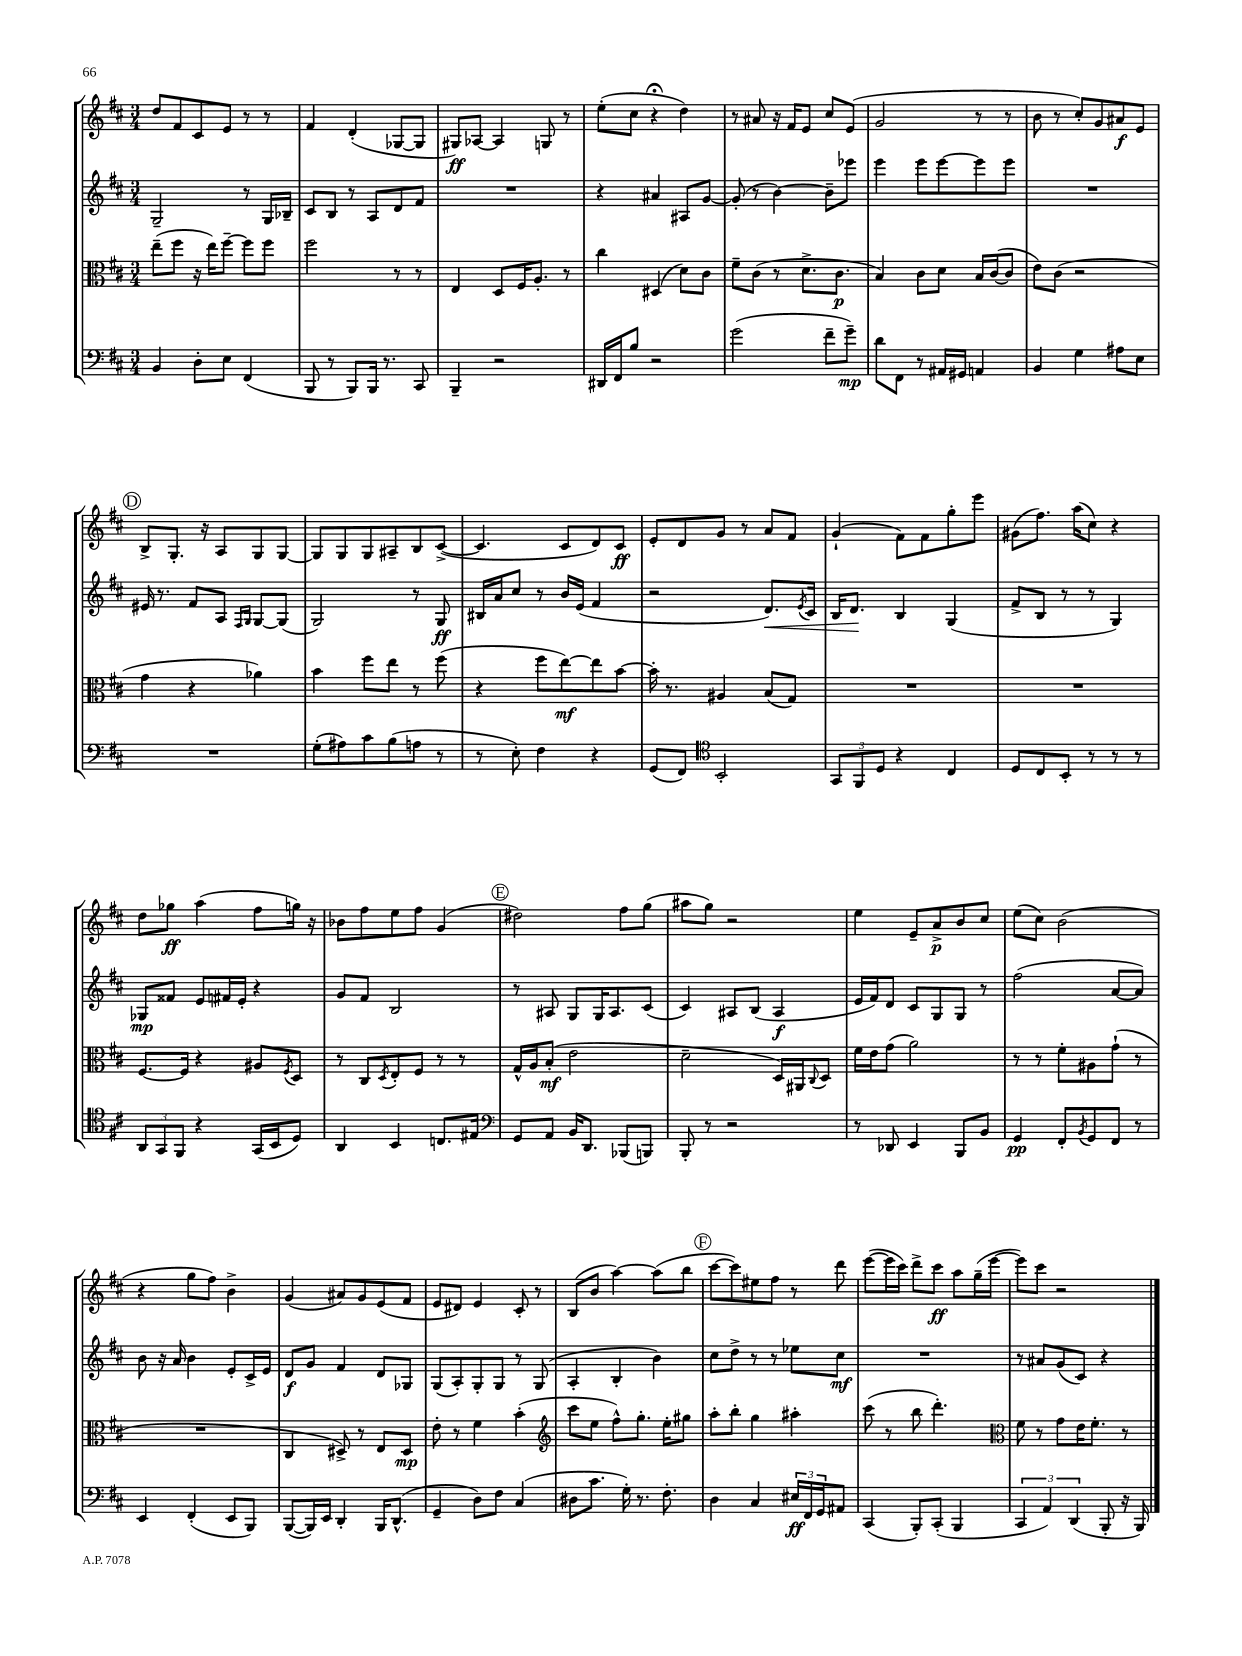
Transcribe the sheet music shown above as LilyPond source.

<<
\new StaffGroup <<
\new Staff = "s0" {
    \clef treble \key d \major \numericTimeSignature \time 3/4
    d''8 fis'8 cis'8 e'8 r8 r8 |
    fis'4 d'4-.( ges8~ ges8 |
    gis8\ff) aes8~ aes4 g8 r8 |
    e''8-.( cis''8 r4\fermata d''4) |
    r8 ais'8 r16 fis'16 e'8 cis''8 e'8( |
    g'2 r8 r8 |
    b'8 r8 cis''8-.) g'8 ais'8\f e'8 |
    \mark \markup { \circle "D" } b8-> g8.-. r16 a8 g8 g8~ |
    g8 g8 g8 ais8-- b8 cis'8~->( |
    cis'4. cis'8 d'8) cis'8\ff |
    e'8-. d'8 g'8 r8 a'8 fis'8 |
    g'4-!( fis'8) fis'8 g''8-. e'''8 |
    gis'8( fis''8.) a''16( cis''8) r4 |
    d''8 ges''8\ff a''4( fis''8 g''16) r16 |
    bes'8 fis''8 e''8 fis''8 g'4( |
    \mark \markup { \circle "E" } dis''2) fis''8 g''8( |
    ais''8 g''8) r2 |
    e''4 e'8-- a'8->\p b'8 cis''8 |
    e''8( cis''8) b'2( |
    r4 g''8 fis''8) b'4-> |
    g'4( ais'8) g'8 e'8( fis'8 |
    e'8 dis'8) e'4 cis'8-. r8 |
    b8( b'8 a''4~) a''8( b''8 |
    \mark \markup { \circle "F" } cis'''8~ cis'''8) eis''8 fis''8 r8 d'''8 |
    e'''8~( e'''16 cis'''16) d'''8-> cis'''8\ff a''8 g''16--( e'''16~ |
    e'''8) cis'''8 r2 \bar "|." |
}
\new Staff = "s1" {
    \clef treble \key d \major \numericTimeSignature \time 3/4
    g2-- r8 g16 bes16-- |
    cis'8 b8 r8 a8 d'8 fis'8 |
    R2. |
    r4 ais'4 ais8 g'8~ |
    g'8-.( r8 b'4~) b'8-- ees'''8 |
    e'''4 e'''8 e'''8~ e'''8 e'''8 |
    R2. |
    \mark \markup { \circle "D" } eis'16 r8. fis'8 a8 \grace { fis16 g16 } g8~ g8( |
    g2) r8 g8\ff |
    bis16 a'16 cis''8 r8 b'16 e'16( fis'4 |
    r2 d'8.\<) \acciaccatura { e'8 } cis'16 |
    b16 d'8.\! b4 g4( |
    fis'8-> b8 r8 r8 g4) |
    ges8\mp fisis'8 e'8 fis'16 e'16-. r4 |
    g'8 fis'8 b2 |
    \mark \markup { \circle "E" } r8 ais8 g8 g16 ais8. cis'8( |
    cis'4) ais8 b8( ais4\f |
    e'16 fis'16) d'8 cis'8 g8 g8 r8 |
    fis''2( a'8~ a'8) |
    b'8 r16 a'16 b'4 e'8-. cis'16-> e'16 |
    d'8\f g'8 fis'4 d'8 ges8 |
    g8( a8-.) g8-. g8 r8 g8( |
    a4-. b4-. b'4) |
    \mark \markup { \circle "F" } cis''8 d''8-> r8 r8 ees''8 cis''8\mf |
    R2. |
    r8 ais'8 g'8( cis'8) r4 \bar "|." |
}
\new Staff = "s2" {
    \clef alto \key d \major \numericTimeSignature \time 3/4
    e''8--( fis''8 r16 e''16) fis''8~-- fis''8 fis''8 |
    fis''2 r8 r8 |
    e4 d8 fis16 a8.-. r8 |
    cis''4 dis4( d'8) cis'8 |
    fis'8-- cis'8( r8 d'8.-> cis'8.\p |
    b4) cis'8 d'8 b16 cis'16~( cis'8 |
    e'8) cis'8( r2 |
    \mark \markup { \circle "D" } g'4 r4 aes'4) |
    b'4 fis''8 e''8 r8 fis''8( |
    r4 fis''8 e''8~\mf) e''8 b'8~ |
    b'16-. r8. ais4 b8( g8) |
    R2. |
    R2. |
    fis8.~ fis16 r4 ais8 \acciaccatura { fis8 } d8 |
    r8 cis8 \acciaccatura { d8 } e8-. fis8 r8 r8 |
    \mark \markup { \circle "E" } g16-^ a16 b8-.\mf( e'2 |
    d'2-- d16) ais,16 \appoggiatura { cis8 } d8 |
    fis'16 e'16 g'8( a'2) |
    r8 r8 fis'8-. ais8 g'8-!( r8 |
    R2. |
    cis4 dis8->) r8 e8 dis8\mp |
    e'8-. r8 fis'4 b'4-.( |
    \clef treble cis'''8 e''8 fis''8-^) g''8.-. e''16-. gis''8 |
    \mark \markup { \circle "F" } a''8-. b''8-. g''4 ais''4-. |
    cis'''8( r8 b''8 d'''4.-.) |
    \clef alto fis'8 r8 g'8 e'16 fis'8.-. r8 \bar "|." |
}
\new Staff = "s3" {
    \clef bass \key d \major \numericTimeSignature \time 3/4
    b,4 d8-. e8 fis,4( |
    b,,8 r8 b,,8) b,,16 r8. cis,8 |
    b,,4-- r2 |
    dis,16 fis,16 b8 r2 |
    g'2( fis'8-- g'8--\mp) |
    d'8 fis,8 r8 ais,16 gis,16 a,4 |
    b,4 g4 ais8 e8 |
    \mark \markup { \circle "D" } R2. |
    g8-.( ais8) cis'8 b8( a8 r8 |
    r8 e8-.) fis4 r4 |
    g,8( fis,8) \clef tenor b,2-. |
    \tuplet 3/2 { g,8 fis,8 d8 } r4 cis4 |
    d8 cis8 b,8-. r8 r8 r8 |
    \tuplet 3/2 { a,8 g,8 fis,8 } r4 g,16( b,16 d8) |
    a,4 b,4 c8. eis16 |
    \mark \markup { \circle "E" } \clef bass g,8 a,8 b,16 d,8. bes,,8( b,,8) |
    b,,8-. r8 r2 |
    r8 des,8 e,4 b,,8 b,8 |
    g,4\pp fis,8-. \acciaccatura { b,8 } g,8 fis,8 r8 |
    e,4 fis,4-.( e,8 b,,8) |
    b,,8~( b,,16) e,16 d,4-. b,,16 d,8.-^( |
    g,4-- d8) fis8 cis4( |
    dis8 cis'8. g16-.) r8. fis8.-. |
    \mark \markup { \circle "F" } d4 cis4 \tuplet 3/2 { eis16\ff fis,16 g,16 } ais,8 |
    cis,4( b,,8-.) cis,8-.( b,,4 |
    \tuplet 3/2 { cis,4 a,4) d,4( } b,,8-. r16 b,,16) \bar "|." |
}
>>
>>
\layout { \context { \Score \remove "Bar_number_engraver" } }
